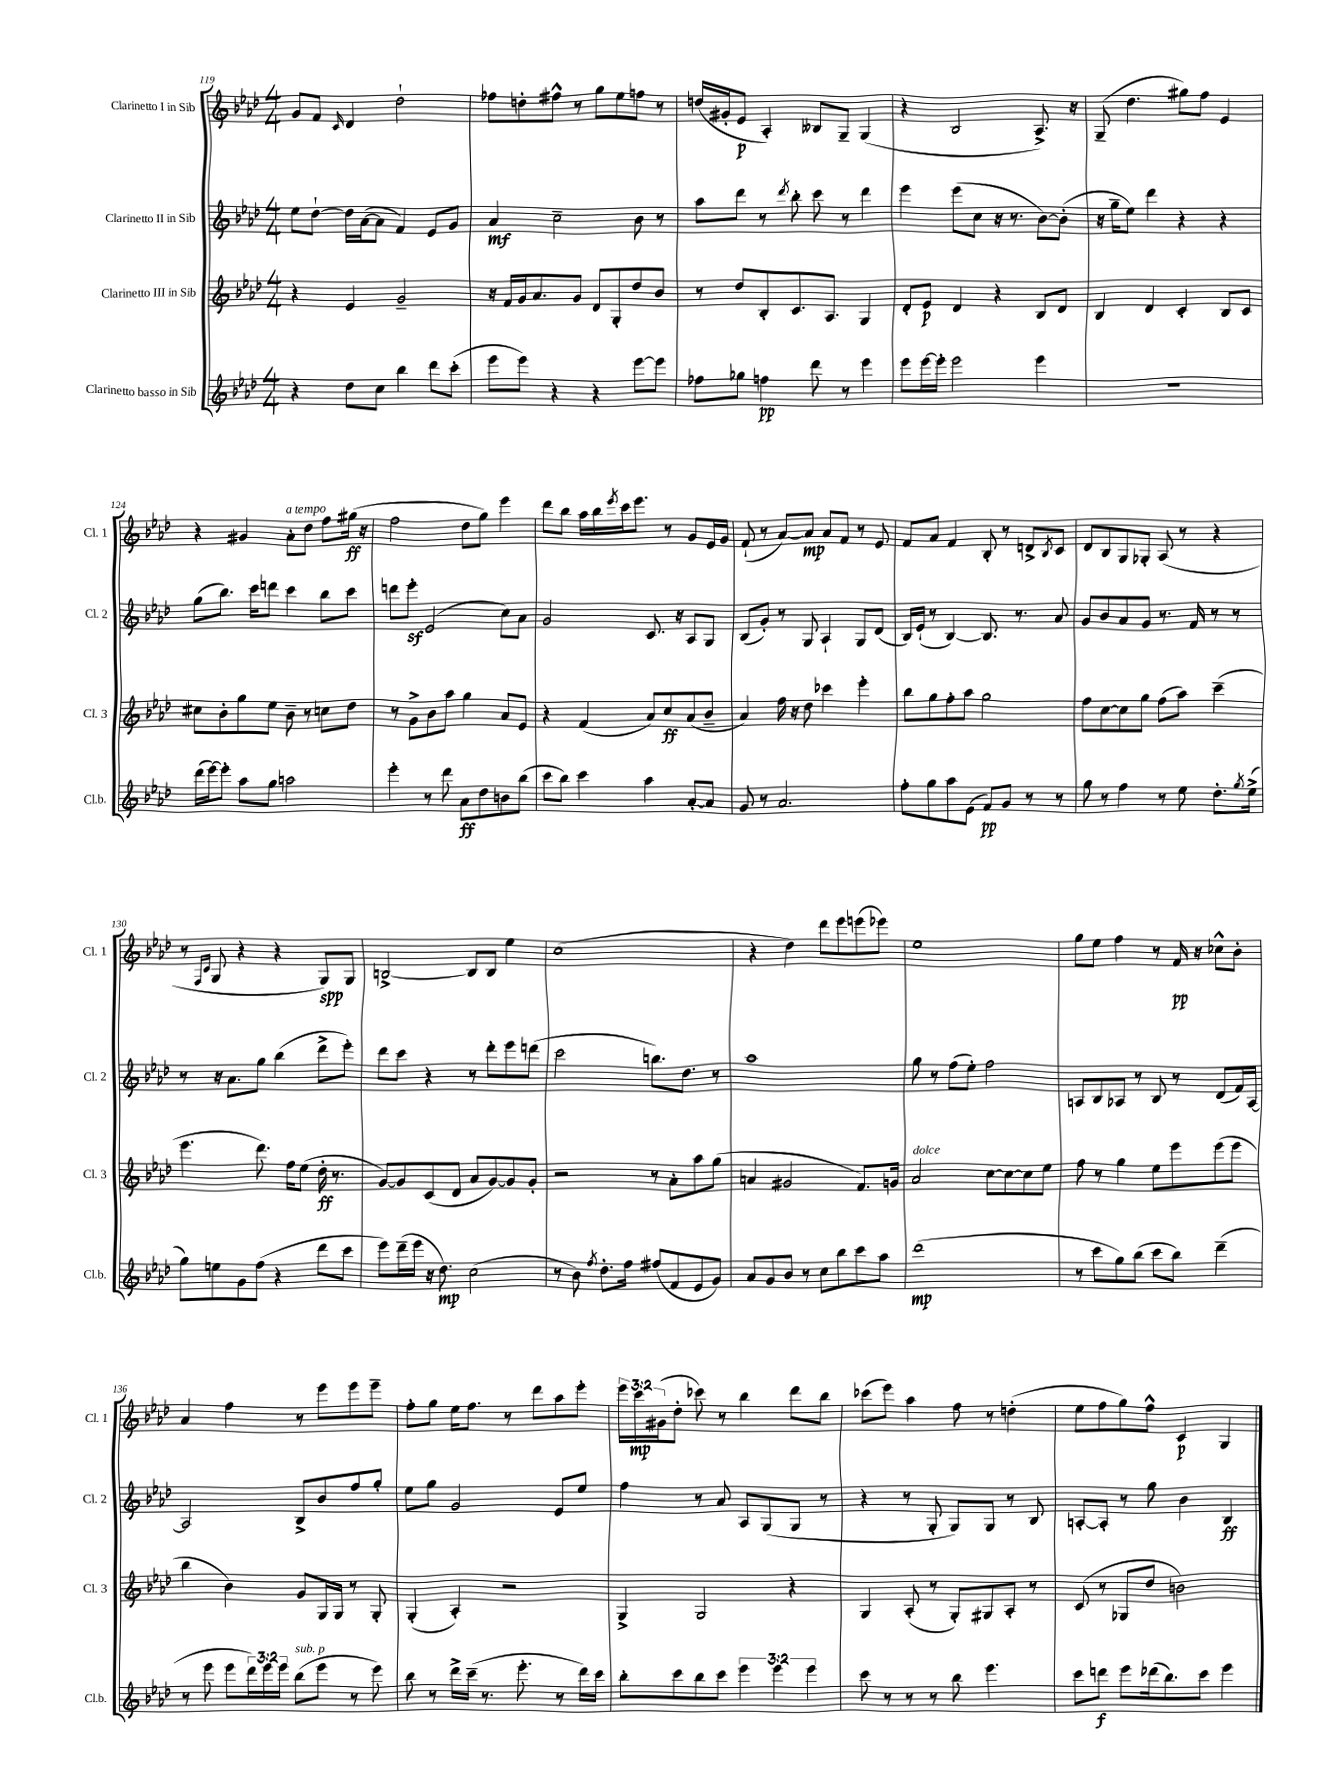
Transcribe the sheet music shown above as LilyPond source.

<<
\new StaffGroup <<
\new Staff = "s0" \with { instrumentName = "Clarinetto I in Sib" shortInstrumentName = "Cl. 1" } {
    \clef treble \key aes \major \numericTimeSignature \time 4/4 \override Staff.TupletNumber.text = #tuplet-number::calc-fraction-text
    g'8 f'8 \grace { c'16 } des'4 des''2-! |
    fes''8 d''8-. fis''8-^ r8 g''8 ees''8 f''8 r8 |
    d''16( gis'16-. ees'8\p aes4-.) beses8 g8-- g4( |
    r4 bes2 aes8.->) r16 |
    g8--( des''4. gis''8) f''8 ees'4 |
    r4 gis'4 aes'8-.^\markup { \italic "a tempo" } des''8 f''8 gis''16\ff( r16 |
    f''2 des''8 g''8) ees'''4 |
    des'''8 bes''8 aes''16 bes''16 \acciaccatura { ees'''8 } c'''16 ees'''8. r8 g'8 ees'16 g'16 |
    f'8-!( r8 aes'8~) aes'8\mp aes'8 f'8 r8 ees'8 |
    f'8 aes'8 f'4 bes8-. r8 d'8-> \acciaccatura { bes8 } c'8 |
    des'8 bes8 g8 ges8-. aes8( r8 r4 |
    r8 \grace { f16 c'16 } g8 r4 r4 g8\spp) g8 |
    b2~-> b8 b8 ees''4 |
    c''1( |
    r4 des''4) des'''8 ees'''8 e'''8( ees'''8) |
    ees''1 |
    g''8 ees''8 f''4 r8 f'16\pp r16 ces''8-^ bes'8-. |
    aes'4 f''4 r8 ees'''8 ees'''8 ees'''8-- |
    f''8-. g''8 ees''16 f''8. r8 des'''8 aes''8 ees'''8-. |
    \tuplet 3/2 { ees'''16 c'''16\mp gis'16( } des''8-. ces'''8) r8 bes''4 des'''8 bes''8 |
    ces'''8( ees'''8) aes''4 f''8 r8 d''4-.( |
    ees''8 f''8 g''8) f''8-^ c'4\p g4 \bar "|." |
}
\new Staff = "s1" \with { instrumentName = "Clarinetto II in Sib" shortInstrumentName = "Cl. 2" } {
    \clef treble \key aes \major \numericTimeSignature \time 4/4
    ees''8 des''8~-! des''16 aes'16~( aes'8 f'4) ees'8 g'8 |
    aes'4\mf c''2-- bes'8 r8 |
    aes''8 des'''8 r8 \acciaccatura { des'''8 } bes''8-. c'''8 r8 des'''4 |
    ees'''4 ees'''8( c''8 r16 r8. bes'8~) bes'8-.( |
    r16 g''16-- ees''8) des'''4 r4 r4 |
    g''8( bes''8.) c'''16 d'''8 c'''4 bes''8 c'''8 |
    d'''8 ees'''8-.\sf ees'2( c''8) aes'8 |
    g'2 c'8. r16 aes8 g8 |
    bes8( g'8-.) r8 g8 aes4-! g8 des'8( |
    bes16) ees'16-!( r8 bes4~) bes8. r8. aes'8 |
    g'8 bes'8 aes'8 g'8 r8. f'16 r8 r8 |
    r8 r16 aes'8. g''8 bes''4( des'''8-> ees'''8-.) |
    des'''8 c'''8 r4 r8 des'''8-. ees'''8 d'''8( |
    c'''2 b''8.) des''8. r8 |
    aes''1 |
    g''8 r8 f''8( ees''8-.) f''2 |
    a8 bes8 aes8 r8 bes8 r8 des'8( f'16) aes16~ |
    aes2 bes8-> bes'8 f''8 g''8-. |
    ees''8 g''8 g'2 ees'8 ees''8 |
    f''4 r8 aes'8 aes8 g8( g8 r8 |
    r4 r8 g8-. g8) g8 r8 bes8 |
    a8~-. a8-. r8 g''8 bes'4 bes4\ff \bar "|." |
}
\new Staff = "s2" \with { instrumentName = "Clarinetto III in Sib" shortInstrumentName = "Cl. 3" } {
    \clef treble \key aes \major \numericTimeSignature \time 4/4
    r4 ees'4 g'2-- |
    r16 f'16 g'16 aes'8. g'8 des'8 g8-. des''8 bes'8 |
    r8 des''8 bes8-. c'8. aes8. g4 |
    des'8-. ees'8\p des'4 r4 bes8 des'8 |
    bes4 des'4 c'4-. bes8 c'8 |
    cis''8 bes'8-. g''8 ees''8 bes'8-- r8 c''8 des''8 |
    r8 g'8-> bes'8 aes''8 g''4 aes'8 ees'8 |
    r4 f'4( aes'8) c''8\ff aes'8( bes'8-- |
    aes'4) f''16 r16 des''8 ces'''4 ees'''4-. |
    bes''8 g''8 f''8-. aes''8 g''2 |
    f''8 c''8~ c''8 g''8 f''8( aes''8) c'''4--( |
    ees'''4. des'''8.) f''16 ees''8( des''16-.\ff r8. |
    g'8~) g'8 c'8( des'8 aes'8 g'8~) g'8 g'8-. |
    r2 r8 aes'8-. aes''8 g''8( |
    a'4 gis'2 f'8.) g'16 |
    aes'2^\markup { \italic "dolce" } c''8~ c''8~ c''8 ees''8 |
    f''8 r8 g''4 ees''8 ees'''8 ees'''8( ees'''8 |
    bes''4 bes'4) g'8 g16 g16 r8 g8-. |
    g4-.( aes4-.) r2 |
    g4-> g2 r4 |
    g4 aes8-.( r8 g8-.) gis8 aes8-. r8 |
    c'8( r8 ges8 des''8 b'2) \bar "|." |
}
\new Staff = "s3" \with { instrumentName = "Clarinetto basso in Sib" shortInstrumentName = "Cl.b." } {
    \clef treble \key aes \major \numericTimeSignature \time 4/4 \override Staff.TupletNumber.text = #tuplet-number::calc-fraction-text
    r4 des''8 c''8 bes''4 des'''8 c'''8-.( |
    ees'''8 ees'''8) r4 r4 ees'''8~ ees'''8 |
    fes''8 ges''8 f''4\pp des'''8 r8 ees'''4 |
    ees'''8 ees'''16~ ees'''16-. ees'''2 ees'''4 |
    r1 |
    des'''16( ees'''16~) ees'''8-. aes''8 g''8 a''2 |
    ees'''4-. r8 des'''8 aes'8\ff des''8 b'8 bes''8( |
    c'''8 bes''8) c'''4 aes''4 aes'8~-. aes'8 |
    g'8 r8 aes'2. |
    f''8-. g''8 aes''8 ees'8( f'8\pp) g'8 r8 r8 |
    g''8 r8 f''4 r8 ees''8 des''8.-. \acciaccatura { g''8 } ees''16->( |
    g''8) e''8 g'8 f''8( r4 des'''8 c'''8 |
    ees'''8) des'''16--( ees'''16 r16 des''8.\mp) c''2( |
    r8 bes'8) \acciaccatura { f''8 } des''8.-. f''16 fis''8( f'8 ees'8 g'8) |
    aes'8 g'8 bes'8 r8 c''8 bes''8 c'''8 aes''8 |
    des'''1\mp( |
    r8 c'''8 g''8) bes''8( c'''8 bes''8) des'''4--( |
    r8 ees'''8 ees'''8 \tuplet 3/2 { des'''16) ees'''16 ees'''16 } bes''8^\markup { \italic "sub. p" }( ees'''8 r8 ees'''8) |
    bes''8 r8 des'''16-> c'''16--( r8. ees'''8.-. r8 des'''16) c'''16 |
    bes''8-. c'''8 bes''8 c'''8 \tuplet 3/2 { ees'''4 ees'''4 ees'''4 } |
    c'''8 r8 r8 r8 bes''8 ees'''4. |
    c'''8 d'''8\f ees'''8 des'''16( bes''8.) c'''8 ees'''4 \bar "|." |
}
>>
>>
\layout { \context { \Score currentBarNumber = #119 } }
